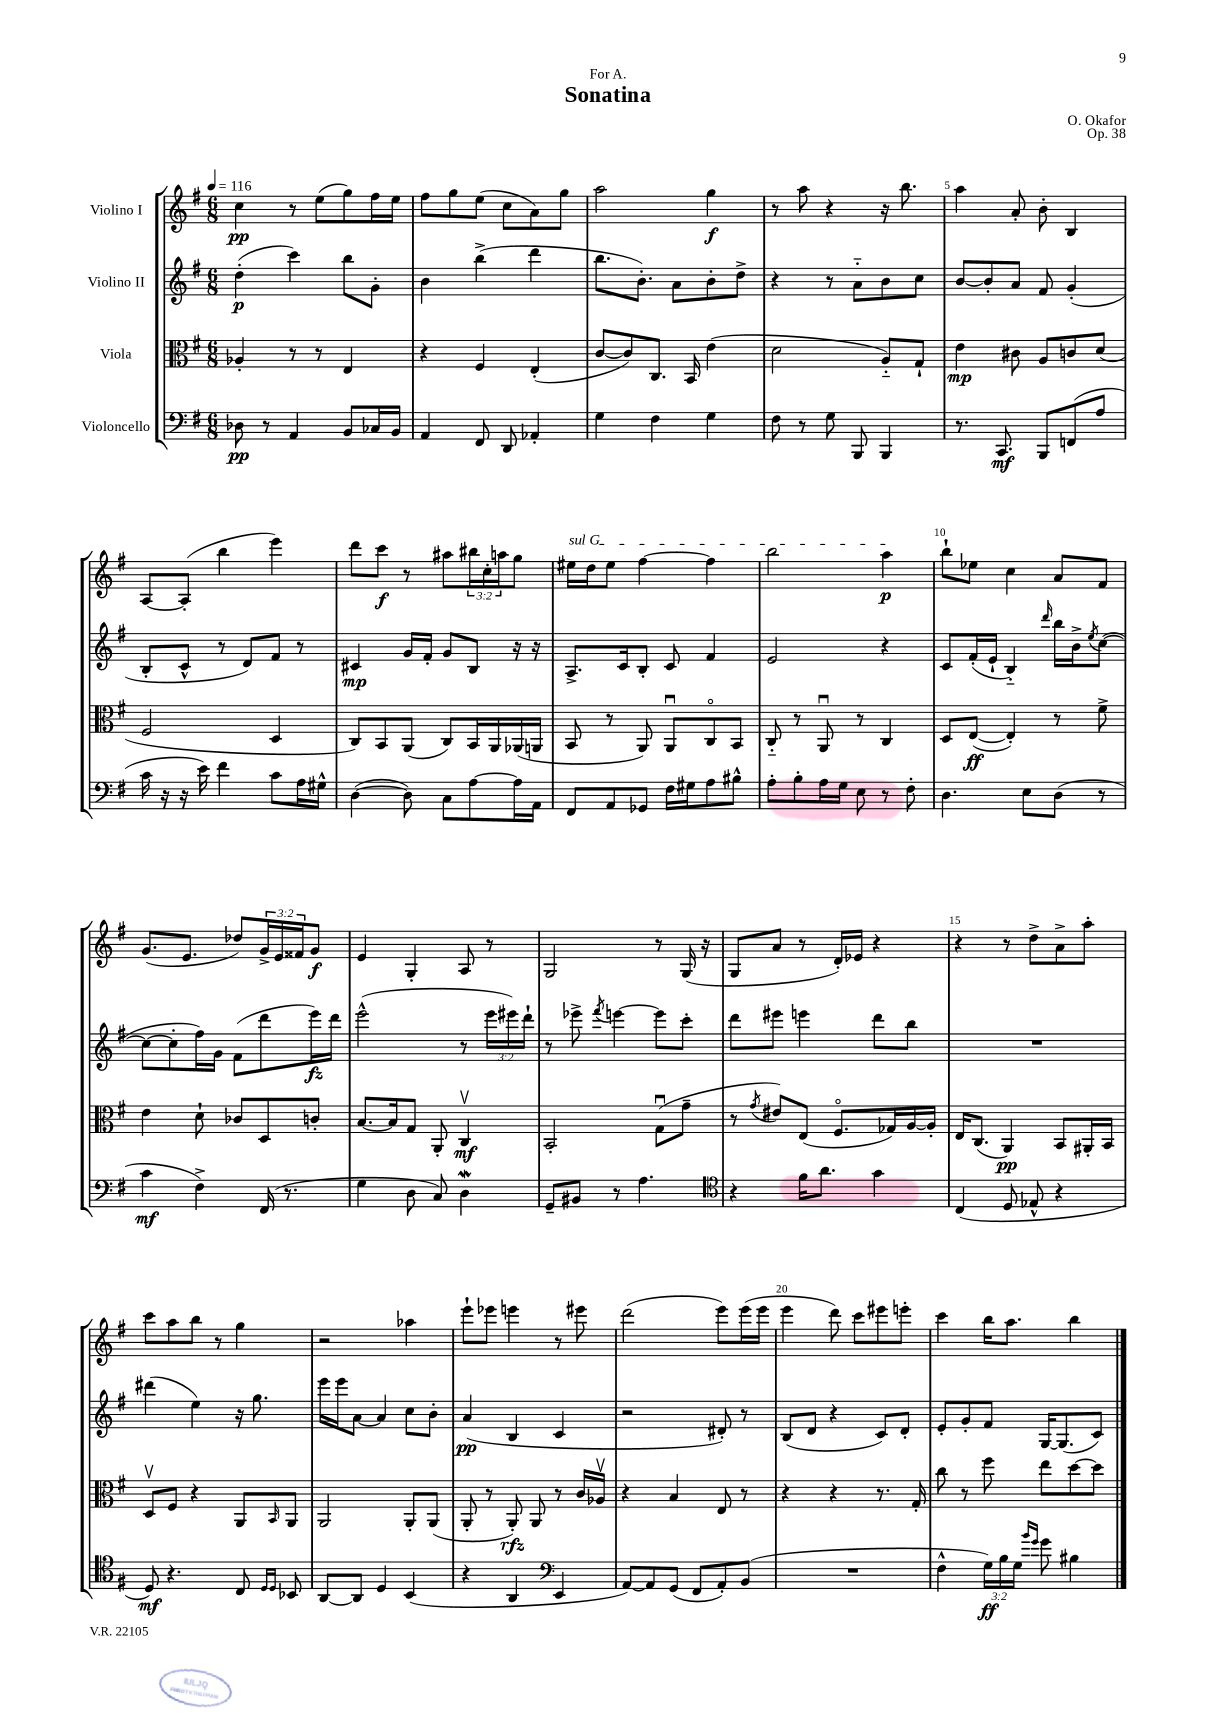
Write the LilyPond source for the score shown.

\header { title = "Sonatina" composer = "O. Okafor" dedication = "For A." opus = "Op. 38" }
<<
\new StaffGroup <<
\new Staff = "s0" \with { instrumentName = "Violino I" } {
    \clef treble \key g \major \numericTimeSignature \time 6/8 \override Staff.TupletNumber.text = #tuplet-number::calc-fraction-text \tempo 4 = 116
    c''4\pp r8 e''8( g''8) fis''16 e''16 |
    fis''8 g''8 e''8( c''8 a'8) g''8 |
    a''2 g''4\f |
    r8 a''8 r4 r16 b''8. |
    a''4 a'8-. b'8-. b4 |
    a8~ a8-.( b''4 e'''4) |
    d'''8 c'''8\f r8 ais''8 \tuplet 3/2 { bis''16 c''16-. a''16 } g''8 |
    \once \override TextSpanner.bound-details.left.text = \markup { \italic "sul G" } eis''16\startTextSpan d''16 eis''8 fis''4~ fis''4 |
    b''2 a''4\p\stopTextSpan |
    b''8-! ees''8 c''4 a'8 fis'8 |
    g'8.( e'8. des''8) \tuplet 3/2 { g'16-> e'16 fisis'16 } g'8\f |
    e'4 g4-. a8 r8 |
    g2 r8 g16( r16 |
    g8 a'8 r8 d'16-.) ees'16 r4 |
    r4 r8 d''8-> a'8-> a''8-. |
    c'''8 a''8 b''8 r8 g''4 |
    r2 aes''4 |
    e'''8-! ees'''8 e'''4 r8 eis'''8 |
    d'''2( e'''8) e'''16( e'''16 |
    e'''4 d'''8) c'''8 eis'''8 e'''8-. |
    c'''4 b''16 a''8. b''4 \bar "|." |
}
\new Staff = "s1" \with { instrumentName = "Violino II" } {
    \clef treble \key g \major \numericTimeSignature \time 6/8 \override Staff.TupletNumber.text = #tuplet-number::calc-fraction-text
    d''4-.\p( c'''4) b''8 g'8-. |
    b'4 b''4->( d'''4 |
    b''8. b'8.-.) a'8 b'8-. d''8-> |
    r4 r8 a'8-_ b'8 c''8 |
    b'8~ b'8-. a'8 fis'8 g'4-.( |
    b8-. c'8-^ r8 d'8) fis'8 r8 |
    cis'4\mp g'16 fis'16-. g'8 b8 r16 r16 |
    a8.-> c'16 b8-. c'8 fis'4 |
    e'2 r4 |
    c'8 fis'16-.( e'16-! b4-_) \grace { d'''16 } b''16 b'16-> \acciaccatura { e''8 } c''8~( |
    c''8~ c''8-. fis''16) g'16 fis'8( d'''8 e'''16\fz) d'''16 |
    e'''2-^( r8 \tuplet 3/2 { e'''16 eis'''16) d'''16-! } |
    r8 ees'''8-> \acciaccatura { fis'''8 } e'''4~ e'''8 c'''8-. |
    d'''8 eis'''8 e'''4 d'''8 b''8 |
    R2. |
    dis'''4( e''4) r16 g''8. |
    e'''16 e'''16 a'8~ a'4 c''8 b'8-. |
    a'4\pp( b4 c'4 |
    r2 dis'8-.) r8 |
    b8( d'8 r4 c'8) d'8-. |
    e'8-. g'8-. fis'8 g16~ g8.( c'8) \bar "|." |
}
\new Staff = "s2" \with { instrumentName = "Viola" } {
    \clef alto \key g \major \numericTimeSignature \time 6/8
    aes4-. r8 r8 e4 |
    r4 fis4 e4-.( |
    c'8~ c'8) c8. b,16 e'4( |
    d'2 a8-_) g8-! |
    e'4\mp cis'8 a8 c'8 d'8( |
    fis2 d4 |
    c8) b,8 a,8( c8) b,16 a,16 aes,16( a,16 |
    b,8 r8 a,8) a,8\downbow c8\flageolet b,8 |
    c8-_ r8 a,8\downbow r8 c4 |
    d8 e8~\ff( e4-.) r8 fis'8-> |
    e'4 d'8-! ces'8 d8 c'8-. |
    b8.~ b16 g8 a,8-. c4\upbow\mf |
    b,2-. g8\downbow( g'8-- |
    r8 \acciaccatura { g'8 } eis'8) e8( fis8.\flageolet ges16) a16~ a16-. |
    e16 c8.( a,4\pp) b,8 ais,16-. b,16 |
    d8\upbow fis8 r4 a,8 \grace { b,16 } a,8 |
    a,2 a,8-. a,8( |
    a,8-. r8 a,8-.\rfz) a,8 r8 c'16 aes16\upbow |
    r4 b4 e8 r8 |
    r4 r4 r8. g16-. |
    c''8 r8 fis''8 e''8 d''8~ d''8 \bar "|." |
}
\new Staff = "s3" \with { instrumentName = "Violoncello" } {
    \clef bass \key g \major \numericTimeSignature \time 6/8 \override Staff.TupletNumber.text = #tuplet-number::calc-fraction-text
    des8\pp r8 a,4 b,8 ces16 b,16 |
    a,4 fis,8 d,8 aes,4-. |
    g4 fis4 g4 |
    fis8 r8 g8 b,,8 b,,4 |
    r8. c,8.\mf b,,8 f,8( a8 |
    c'16 r16 r16 e'16) fis'4 c'8 a16 gis16-^ |
    d4~( d8) c8 a8~ a16 a,16 |
    fis,8 a,8 ges,8 fis16 gis16 a8 bis8-^ |
    a8-. b8-. a16 g16 e8 r8 fis8-. |
    d4. e8 d8( r8 |
    c'4\mf fis4->) fis,16( r8. |
    g4 d8 c8) d4\mordent |
    g,8-- bis,8 r8 a4. |
    \clef tenor r4 fis'16 a'8. g'4 |
    c4( d8 ees8-^ r4 |
    d8\mf) r4. c8 \grace { d16 d16 } bes,8 |
    a,8~ a,8 d4 b,4( |
    r4 a,4 \clef bass e,4 |
    a,8~) a,8 g,8( fis,8 a,8-.) b,8( |
    R2. |
    fis4-^ \tuplet 3/2 { g16\ff) b16 g16 } \grace { b'16 g'16 } g'8 bis4 \bar "|." |
}
>>
>>
\layout { \context { \Score \override BarNumber.break-visibility = ##(#f #t #t) barNumberVisibility = #(every-nth-bar-number-visible 5) } }
